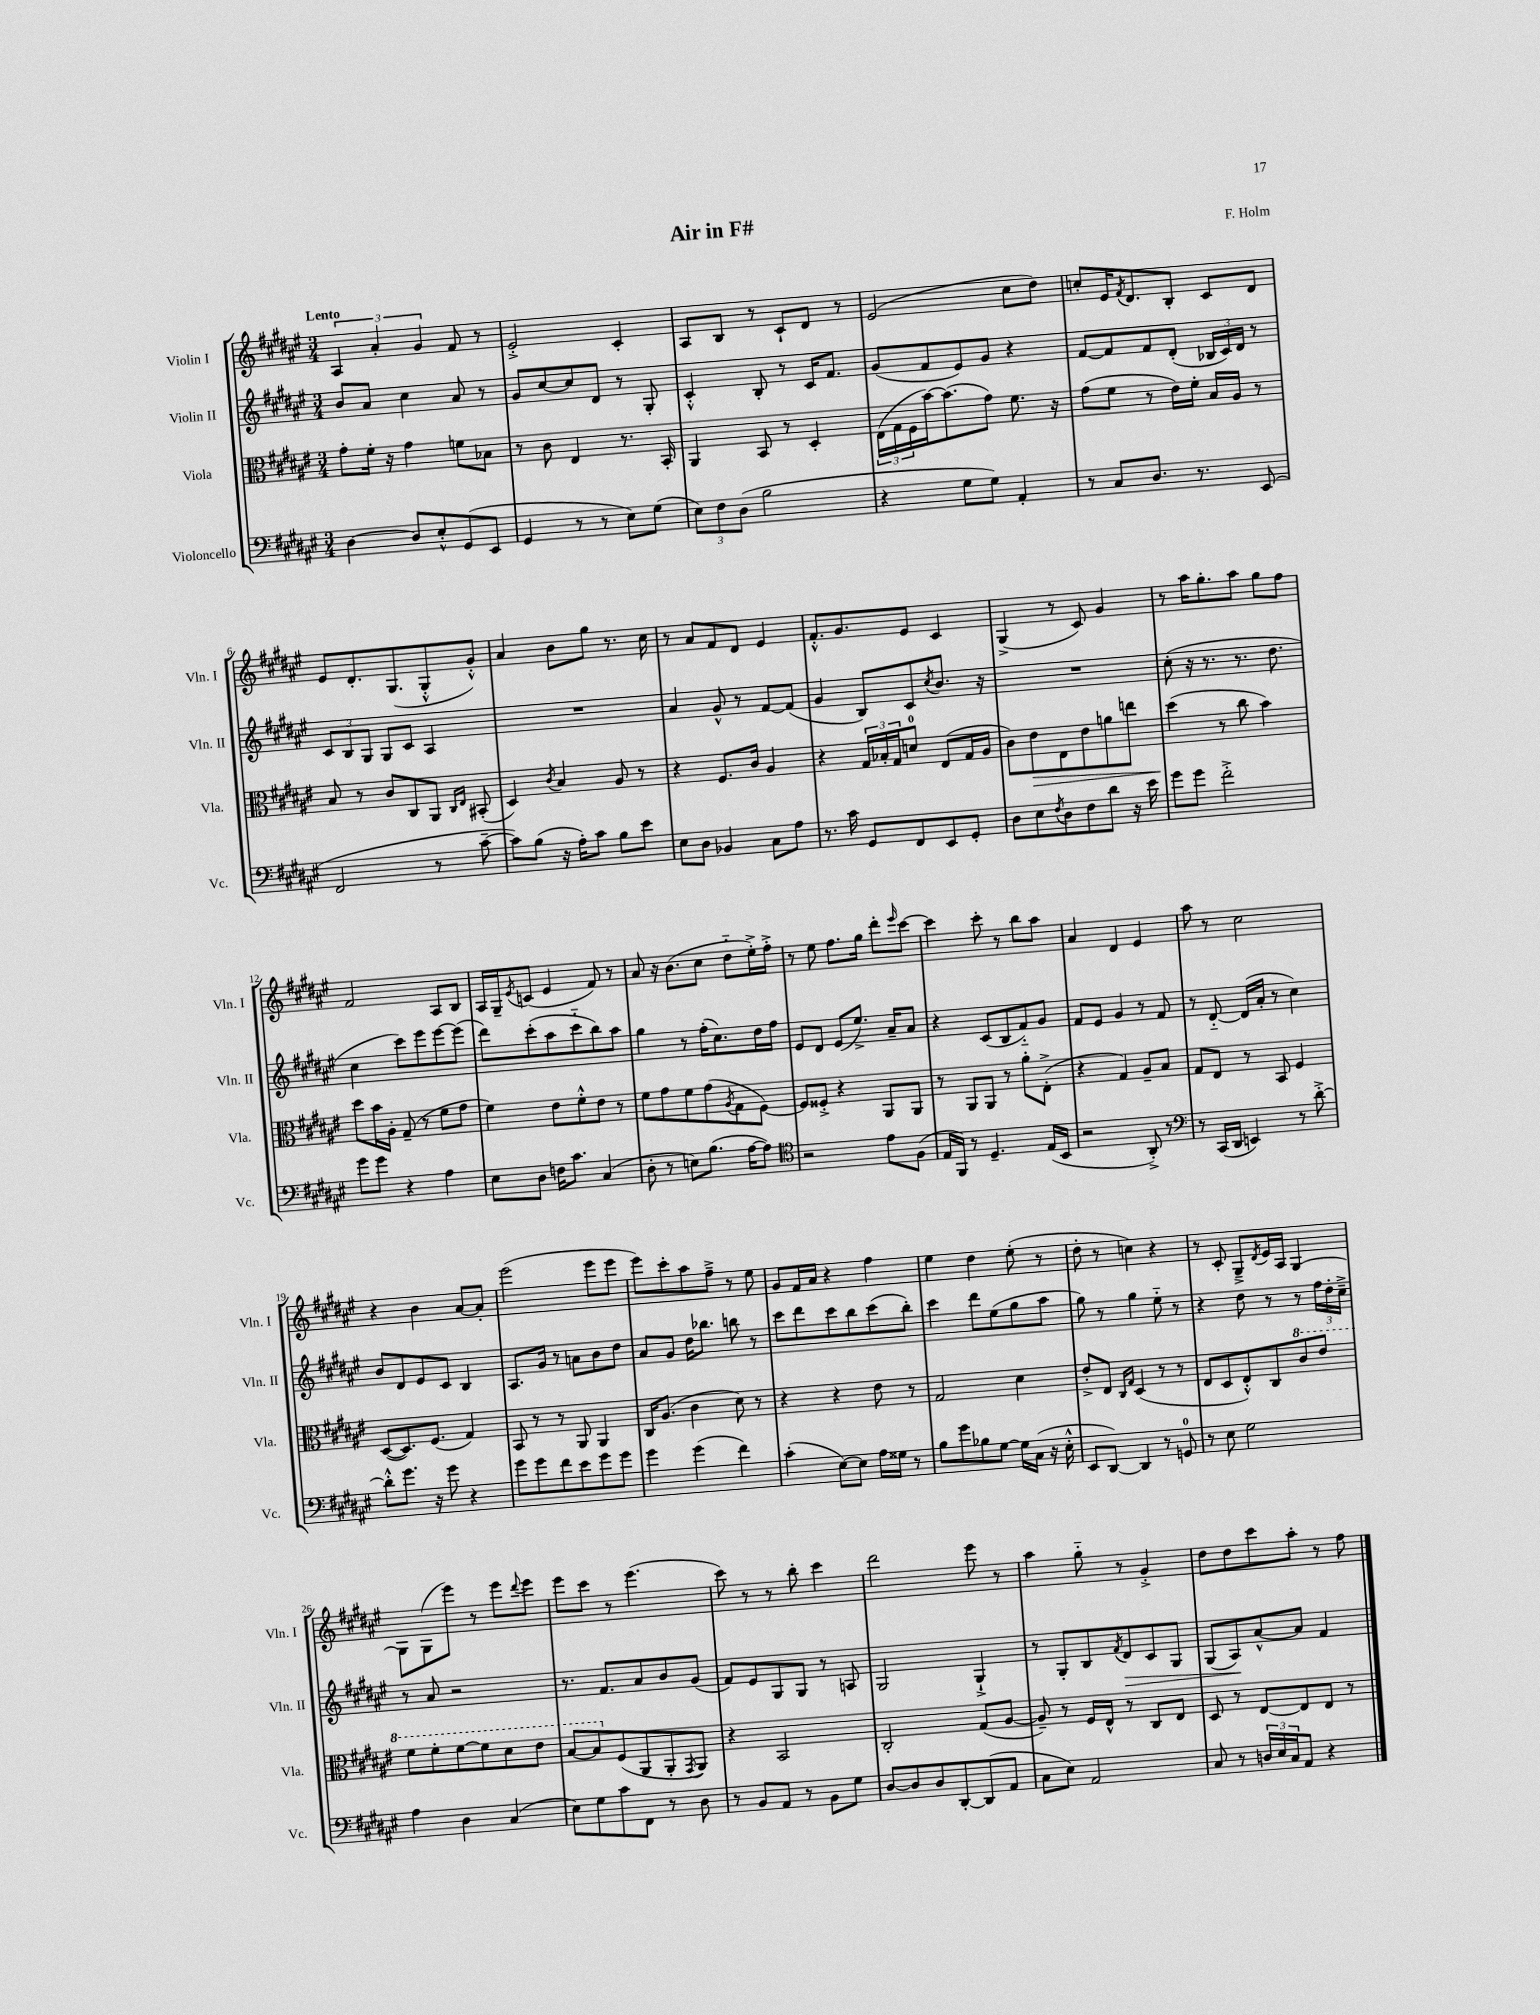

**kern	**kern	**kern	**kern
*staff4	*staff3	*staff2	*staff1
*clefF4	*clefC3	*clefG2	*clefG2
*k[f#c#g#d#a#e#]	*k[f#c#g#d#a#e#]	*k[f#c#g#d#a#e#]	*k[f#c#g#d#a#e#]
*M3/4	*M3/4	*M3/4	*M3/4
[4D#	8g#'	8b	6A#
.	16f#'	8a#	.
.	.	.	6a#'
.	16r	.	.
8D#]	4g#	4cc#	.
.	.	.	6g#
8E#'^^	.	.	.
(8GG#	8f	8a#	8f#
8EE#	8B-	8r	8r
=	=	=	=
4GG#	8r	8g#	2e#'^
.	8c#	[8cc#	.
8r	4E#	8cc#]	.
8r	.	8d#	.
8E#)	8.r	8r	4c#'
(8G#	.	8G#'	.
.	16BB'	.	.
=	=	=	=
12E#)	4AA#	4c#'^^	8A#
12F#	.	.	.
.	.	.	8B
(12D#	.	.	.
2B	8BB	8B'	8r
.	8r	8r	8c#`
.	4D#'	16c#	8d#
.	.	8.f#	.
.	.	.	8r
=	=	=	=
4r	(24E#	(8g#	(2e#
.	24G#	.	.
.	24F#	.	.
.	[16b)	8f#	.
.	(8.b]	.	.
8G#	.	8e#)	.
8G#)	8g#)	8g#	.
4AA#'	8.f#	4r	8cc#
.	.	.	8dd#)
.	16r	.	.
=	=	=	=
8r	(8g#	[8f#	8cc'
8C#	8f#	8f#]	16e#
.	.	.	8qf#
.	.	.	8.d#
8.D#	8r	8f#	.
.	16e#)	(8d#'	8B'
8.r	16f#'	.	.
.	16B	24B-	8c#
.	.	24c#)	.
.	16A#	.	.
.	.	24d#	.
(8EE#	8r	8r	8d#
=	=	=	=
2FF#	8B	12c#	8e#
.	.	12B	.
.	8r	.	8.d#'
.	.	12G#	.
.	8c#	8G#	.
.	.	.	(8.G#
.	8C#	8c#	.
8r	8AA#	4A#	8G#'^^
.	16qqC#	.	.
.	16qqE#	.	.
[8c#~	(8BB#'	.	8g#'^^)
=	=	=	=
8c#])	4D#)	2.r	4a#
(8B	.	.	.
.	8qc#	.	.
16r	4B	.	8b
16A#')	.	.	.
8c#	.	.	8gg#
8B	8A#	.	8.r
8e#	8r	.	.
.	.	.	16cc#
=	=	=	=
8E#	4r	4a#	8r
8D#	.	.	8a#
4BB-	8.F#	8g#^^	8f#
.	.	8r	8d#
.	16c#	.	.
8C#	4A#	[8f#	4e#
8A#	.	(8f#]	.
=	=	=	=
8.r	4r	4g#	8.f#'^^
16c#	.	.	8.g#
8GG#	24G#	8B)	.
.	24B-'	.	.
.	24G#	.	.
8FF#	8d	8c#	8e#
.	.	8qcc#	.
8EE#	(8E#	8.b	4c#
8GG#'	16G#	.	.
.	16A#	16r	.
=	=	=	=
8D#	8c#)	2.r	(4G#^
8E#	8e#	.	.
8qF#	.	.	.
8D#	8E#	.	8r
8F#	8e#	.	8c#)
8d#	8a	.	4g#
16r	8ee	.	.
16e#	.	.	.
=	=	=	=
8g#	(4dd#	(8cc#'	8r
8g#	.	16r	16aa#
.	.	8.r	8.gg#'
2f#'^	8r	.	.
.	8cc#	8.r	8aa#
.	4b)	.	8gg#
.	.	8.dd#	.
.	.	.	8ff#
=	=	=	=
8g#	8dd#	4cc#	2f#
8g#	16b	.	.
.	16A#'	.	.
4r	(8G#~	8ccc#)	.
.	8r	8eee#	.
4A#	8f#	[8eee#	8A#
.	8g#	(8eee#]	8B
=	=	=	=
8E#	4f#)	8ddd#)	16A#
.	.	.	16G#~
.	.	.	8qe#
8D#	.	(8ccc#'	(8c
16F	8e#	8aa#	4e#
8.c#	.	.	.
.	8f#'^^	8ccc#'~	.
(4C#	8e#	8bb)	8f#)
.	8r	8aa#	8r
=	=	=	=
8D#'	8f#	4gg#	8a#
8r	8g#	.	16r
.	.	.	(8.b
8E)	8f#	8r	.
(8.B	(8g#	(16ff#'	8cc#
.	.	8.cc#)	.
.	8qA#	.	.
.	8G#	.	8dd#'~
[16A#	.	.	.
8A#])	[8F#)	16dd#	16ee#'^)
.	.	16ff#	16ff#'^
=	=	=	=
*clefC4	*	*	*
2r	8F#]	8e#	8r
.	8F##'^	8d#	8ee#
.	4r	(8e#	8.ff#
.	.	8.ee#^)	.
.	.	.	16gg#
8e#	8AA#	.	8ddd#'
.	.	16a#~	.
.	.	.	16qqeee#
(8F#	8AA#	8a#	[8ccc#
=	=	=	=
16E#	8r	4r	4ccc#]
16FF#)	.	.	.
8r	8AA#	.	.
4.D#~	8AA#	(8c#	8ccc#'
.	8r	8B	8r
.	8a#'	8f#'~)	8bb
(16E#	(8E#'^	8g#	8aa#
16BB	.	.	.
=	=	=	=
2r	4r	8f#	4a#
.	.	8e#	.
.	4G#)	4g#	4d#
8AA#'^)	8A#~	8r	4e#
8r	8B	8f#	.
=	=	=	=
*clefF4	*	*	*
8r	8G#	8r	8aa#
(16CC#	8E#	[8d#'~	8r
16DD#	.	.	.
4EE)	8r	(16d#]	2cc#
.	.	16a#'	.
.	8BB	8r	.
8r	4F#	4cc#)	.
[8d#'^	.	.	.
=	=	=	=
8d#'^^]	([8D#	8b	4r
8.g#	8.D#])	8d#	.
.	.	8e#	4b
16r	(8.F#	.	.
8g#	.	8c#	.
4r	4G#)	4B	[8a#
.	.	.	8a#']
=	=	=	=
8g#	8BB	8.A#	(2eee#
8g#	8r	.	.
.	.	16g#	.
8f#	8r	8r	.
8e#	8AA#	8a	.
8g#	4AA#	8b	8eee#
8g#	.	8dd#	8eee#
=	=	=	=
4g#	16C#	8a#	8eee#)
.	(8.A#	.	.
.	.	8g#	8ccc#'
(4g#	4c#	16dd#	8aa#
.	.	8.bb-	.
.	.	.	8ff#~^
4f#)	8d#)	8bb	8r
.	8r	8r	8ee#
=	=	=	=
(4c#'	4r	8ccc#	8g#
.	.	8ddd#	16f#
.	.	.	16a#
[8E#)	4r	8ccc#	4r
8E#]	.	8bb	.
16A#	8e#	(8ccc#	4ff#
16G##	.	.	.
8r	8r	8bb')	.
=	=	=	=
8B	2G#	4ccc#	4ee#
8g#	.	.	.
8B-	.	8ddd#	4dd#
[8G#	.	(8ee#	.
16G#]	4d#	8gg#	(8ee#'
(16C#	.	.	.
16r	.	8aa#	8r
16E#'^^	.	.	.
=	=	=	=
8EE#	8e#'^	8gg#)	8dd#'
[8DD#)	8E#	8r	8r
.	16qqC#	.	.
.	16qqG#	.	.
4DD#]	(4D#	4gg#	4cc)
8r	8r	8ee#'~	4r
8GG	8r	8r	.
=	=	=	=
8r	8E#	4r	8r
8E#	8D#	.	8c#'
2G#	8E#'^^)	8dd#	8G#~^
.	.	.	8qd#
.	8C#	8r	16e#
.	.	.	16A#
.	8cc#	8r	[4G#
.	8ee#	24ff#	.
.	.	24dd#'	.
.	.	24cc#~^	.
=	=	=	=
4A#	8ff#	8r	8G#]
.	8ff#'	8a#	(8G#
4D#	[8ff#	2r	8eee#)
.	8ff#]	.	8r
(4C#	8dd#	.	8eee#
.	.	.	8qqddd#
.	8ee#	.	8eee#
=	=	=	=
8E#)	[8b	8.r	8eee#
8G#	8b]	.	8ccc#
.	.	8.f#	.
8c#	(8F#	.	8r
8FF#	8AA#	8a#	(4.eee#
8r	8AA#'	8b	.
.	8qGG#	.	.
8D#	8AA#)	(8g#	.
=	=	=	=
8r	4r	8f#)	8ccc#)
8BB	.	8e#	8r
8AA#	2BB	8G#	8r
8r	.	8G#	8bb'
8BB	.	8r	4ccc#
8G#	.	8A	.
=	=	=	=
[8D#	2C#'	2G#	2ddd#
8D#]	.	.	.
8D#	.	.	.
[8DD#'	.	.	.
(8DD#]	(8G#	4G#`^	8eee#
8AA#	[8A#	.	8r
=	=	=	=
8C#	8A#~])	8r	4aa#
8E#)	8r	8G#'	.
2AA#	16F#	8B	8gg#'~
.	16E#^^	.	.
.	.	8qf#	.
.	8r	8d#	8r
.	8C#	8c#	4g#'^
.	8E#	8G#	.
=	=	=	=
8C#	8D#	(8G#	8dd#
8r	8r	8A#)	8dd#
24D	[8E#	[8a#^^	8ccc#
24E#	.	.	.
24C#	.	.	.
8AA#	8E#]	8a#]	8aa#'
4r	8E#	4f#	8r
.	8r	.	8ff#
==	==	==	==
*-	*-	*-	*-
